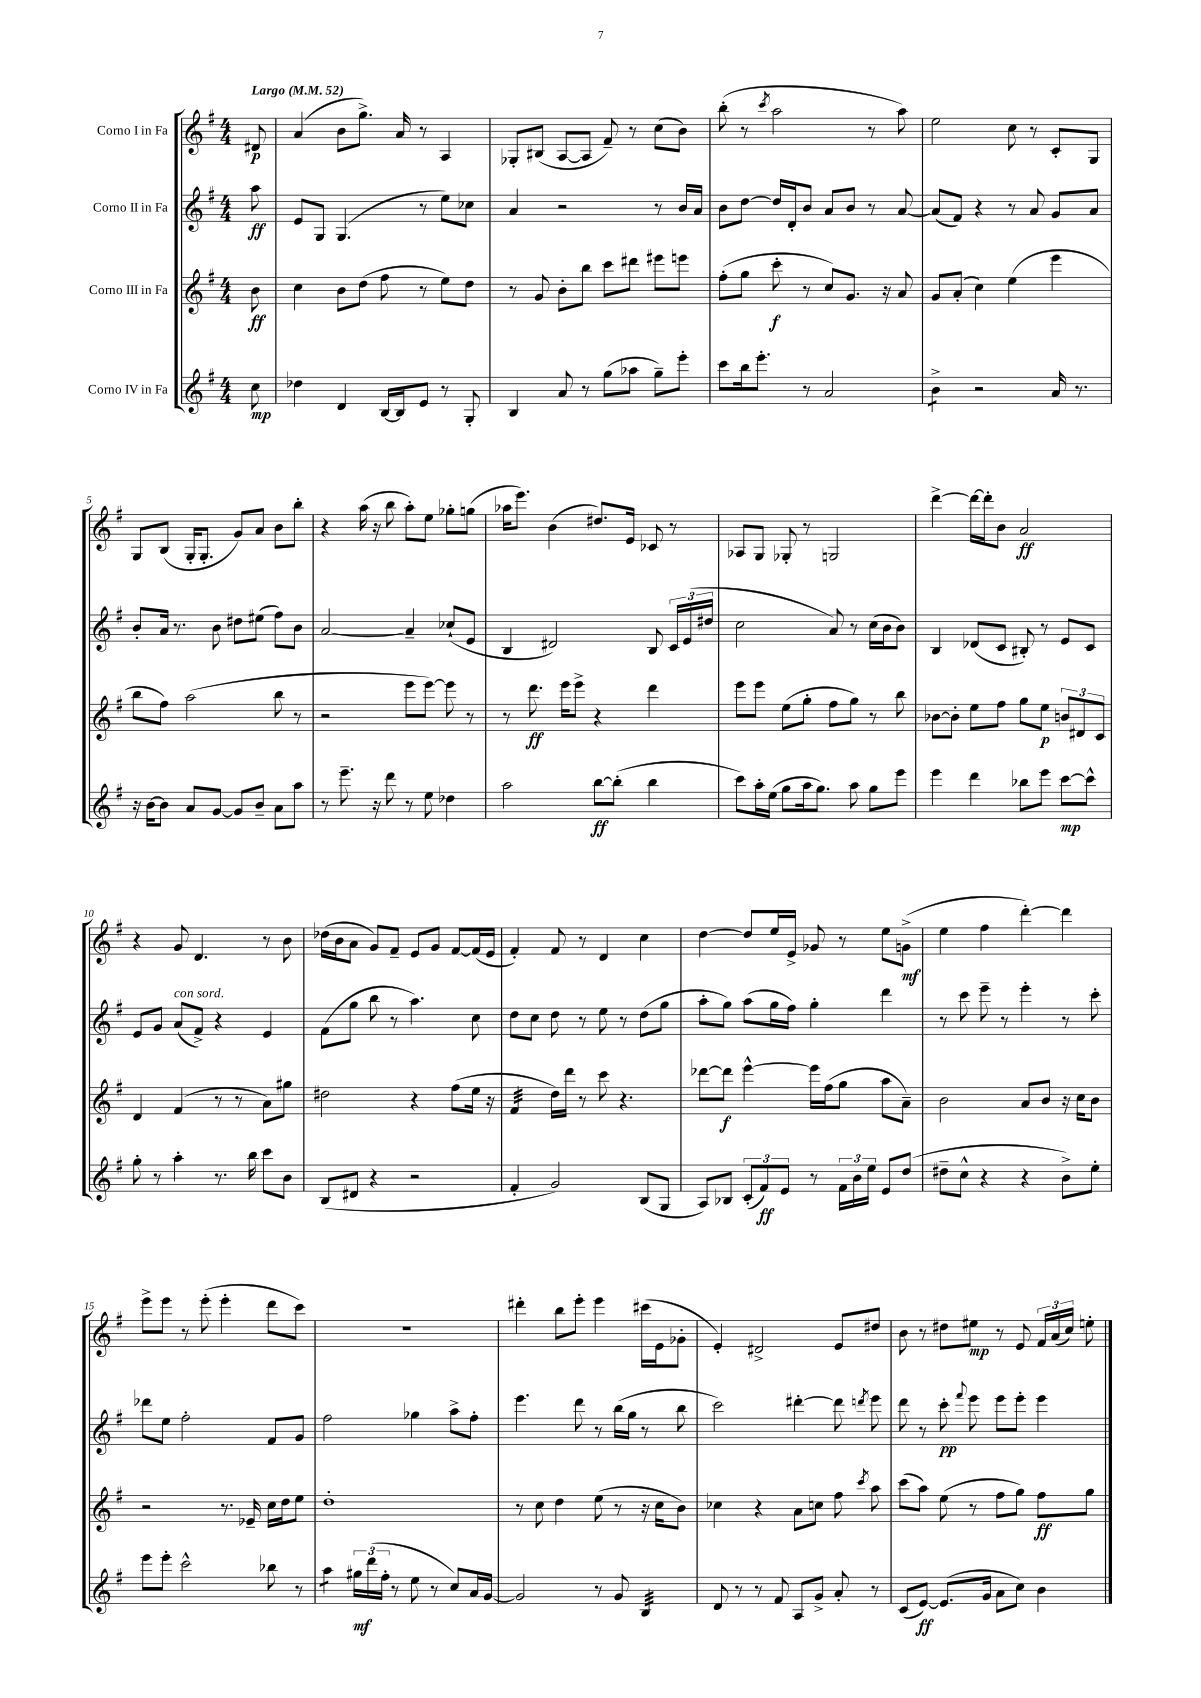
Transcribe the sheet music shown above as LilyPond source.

<<
\new StaffGroup <<
\new Staff = "s0" \with { instrumentName = "Corno I in Fa" } {
    \clef treble \key g \major \numericTimeSignature \time 4/4 \partial 8 \tempo "Largo" 4 = 52
    \autoBeamOff dis'8\p |
    a'4( b'8[ g''8.]->) a'16 r8 a4 |
    ges8[-. bis8]( a8[~ a8] fis'8--) r8 c''8[( b'8]) |
    b''8-.( r8 \acciaccatura { c'''8 } a''2 r8 a''8) |
    e''2 c''8 r8 c'8[-. g8] |
    g8[ b8]( g16[-. g8.]-. g'8[) a'8] b'8[ b''8]-. |
    r4 a''16( r16 b''8 a''8[-.) e''8] ges''8[-. g''8]( |
    aes''16[ e'''8.]) b'4( dis''8.[) e'16] ces'8 r8 |
    aes8[ g8] ges8-. r8 g2 |
    d'''4~-> d'''16[~ d'''16-. b'8] a'2\ff |
    r4 g'8 d'4. r8 b'8 |
    des''16[( b'16 a'8] g'8[) fis'8]-- e'8[ g'8] fis'8[~ fis'16( e'16] |
    fis'4-.) fis'8 r8 d'4 c''4 |
    d''4~ d''8[ e''16 e'16]-> ges'8 r8 e''8[ g'8]->\mf( |
    e''4 fis''4 d'''4~-.) d'''4 |
    e'''8[-> e'''8] r8 e'''8-.( e'''4-. d'''8[ c'''8]) |
    R1 |
    dis'''4-. b''8[ e'''8]-. e'''4 cis'''16[( e'16 ges'8]-. |
    e'4-.) dis'2-> e'8[ dis''8] |
    b'8 r8 dis''8[ eis''8]\mp r8 e'8 \tuplet 3/2 { fis'16[ a'16( c''16]) } e''8-. \bar "|." |
}
\new Staff = "s1" \with { instrumentName = "Corno II in Fa" } {
    \clef treble \key g \major \numericTimeSignature \time 4/4 \partial 8
    \autoBeamOff a''8\ff |
    e'8[ g8] g4.( r8 e''8[) ces''8] |
    a'4 r2 r8 b'16[ a'16] |
    b'8[ d''8]~ d''16[ d'16-. b'8] a'8[ b'8] r8 a'8~ |
    a'8[( fis'8]) r4 r8 a'8 g'8[ a'8] |
    b'8[-. a'16] r8. b'8 dis''8[ eis''8]( fis''8[) b'8] |
    a'2~ a'4-- ces''8[-!( e'8] |
    b4 dis'2) b8 \tuplet 3/2 { c'16[ e'16( dis''16] } |
    c''2 a'8) r8 c''16[( b'16 b'8]) |
    b4 des'8[( c'8] bis8-.) r8 e'8[ c'8] |
    e'8[ g'8] a'8[^\markup { \italic "con sord." }( fis'8]->) r4 e'4 |
    fis'8[( g''8] b''8 r8 a''4.) c''8 |
    d''8[ c''8] d''8 r8 e''8 r8 d''8[( g''8] |
    a''8[-. g''8]) a''8[( g''16 fis''16]) g''4-. d'''4 |
    r8 c'''8 e'''8-- r8 e'''4-. r8 c'''8-. |
    des'''8[ e''8] fis''2-. fis'8[ g'8] |
    fis''2 ges''4 a''8[-> fis''8]-. |
    e'''4. d'''8 r8 b''16[( g''16] r8 b''8 |
    c'''2) dis'''4~-. dis'''8 \acciaccatura { d'''8 } e'''8 |
    d'''8 r8 c'''8-.\pp \appoggiatura { fis'''8 } e'''8 e'''8[ e'''8]-. e'''4 \bar "|." |
}
\new Staff = "s2" \with { instrumentName = "Corno III in Fa" } {
    \clef treble \key g \major \numericTimeSignature \time 4/4 \partial 8
    \autoBeamOff b'8\ff |
    c''4 b'8[ d''8]( fis''8 r8 e''8[) d''8] |
    r8 g'8 b'8[-. b''8] c'''8[ dis'''8] eis'''8[ e'''8] |
    fis''8[-.( g''8] c'''8-.\f r8 c''8[) g'8.] r16 a'8 |
    g'8[ a'8]-.( c''4) e''4( e'''4 |
    b''8[ fis''8]) a''2( b''8 r8 |
    r2 e'''8[ e'''8]~) e'''8 r8 |
    r8 d'''8.\ff e'''16[ e'''8]-> r4 d'''4 |
    e'''8[ e'''8] e''8[( g''8]-. fis''8[ g''8]) r8 b''8 |
    bes'8[~ bes'8]-. e''8[ fis''8] g''8[ e''8]\p \tuplet 3/2 { b'8[ dis'8 c'8] } |
    d'4 fis'4( r8 r8 a'8[) gis''8] |
    dis''2 r4 fis''8[( e''16] r16 |
    fis'4:32 d''16[) d'''16] r8 c'''8 r4. |
    des'''8[~ des'''8]\f e'''4~-^ e'''16[ fis''16( g''8] a''8[ a'8]--) |
    b'2 a'8[ b'8] r16 c''16[ b'8] |
    r2 r8. ees'16-- c''16[ d''16 e''8] |
    d''1-. |
    r8 c''8 d''4 e''8( r8 r16 c''16[ b'8]) |
    ces''4 r4 a'8[ c''8] fis''8 \acciaccatura { c'''8 } a''8 |
    c'''8[( a''8]) e''8( r8 fis''8[ g''8]) fis''8[\ff g''8] \bar "|." |
}
\new Staff = "s3" \with { instrumentName = "Corno IV in Fa" } {
    \clef treble \key g \major \numericTimeSignature \time 4/4 \partial 8
    \autoBeamOff c''8\mp |
    des''4 d'4 b16[~ b16 e'8] r8 g8-. |
    b4 a'8 r8 g''8[( aes''8] g''8[--) e'''8]-. |
    c'''8[ b''16 e'''8.]-. r8 a'2 |
    b'4:8-> r2 a'16 r8. |
    r16 b'16[~ b'8] a'8[ g'8]~ g'8[ b'8]-- a'8[ a''8] |
    r8 e'''8.-- r16 d'''8 r8 e''8 des''4 |
    a''2 b''8[~\ff b''8]-.( b''4 |
    c'''8[) a''16-. e''16]( g''8[ a''16 g''8.]) a''8 g''8[ e'''8] |
    e'''4 d'''4 bes''8[ e'''8] c'''8[~\mp c'''8]-^ |
    g''8-. r8 a''4-. r8. b''16 c'''8[ b'8] |
    b8[( dis'8] r4 r2 |
    fis'4-. g'2) b8[( g8] |
    a8[) bes8] \tuplet 3/2 { c'8[-.( fis'8\ff) e'8] } r8 \tuplet 3/2 { fis'16[ b'16 e''16] } e'8[ d''8]( |
    dis''8[-- c''8]-^ r4 r4 b'8[->) e''8]-. |
    e'''8[ e'''8]-. c'''2-^ bes''8 r8 |
    a''4:8 \tuplet 3/2 { gis''16[\mf d'''16( fis''16]-. } r8 e''8 r8 c''8[) a'16 g'16]~ |
    g'2 r8 g'8 b4:32 |
    d'8 r8 r8 fis'8 a8[ g'8]-> a'8-. r8 |
    c'8[( e'8]~\ff) e'8.[( g'16] a'8[ c''8]) b'4 \bar "|." |
}
>>
>>
